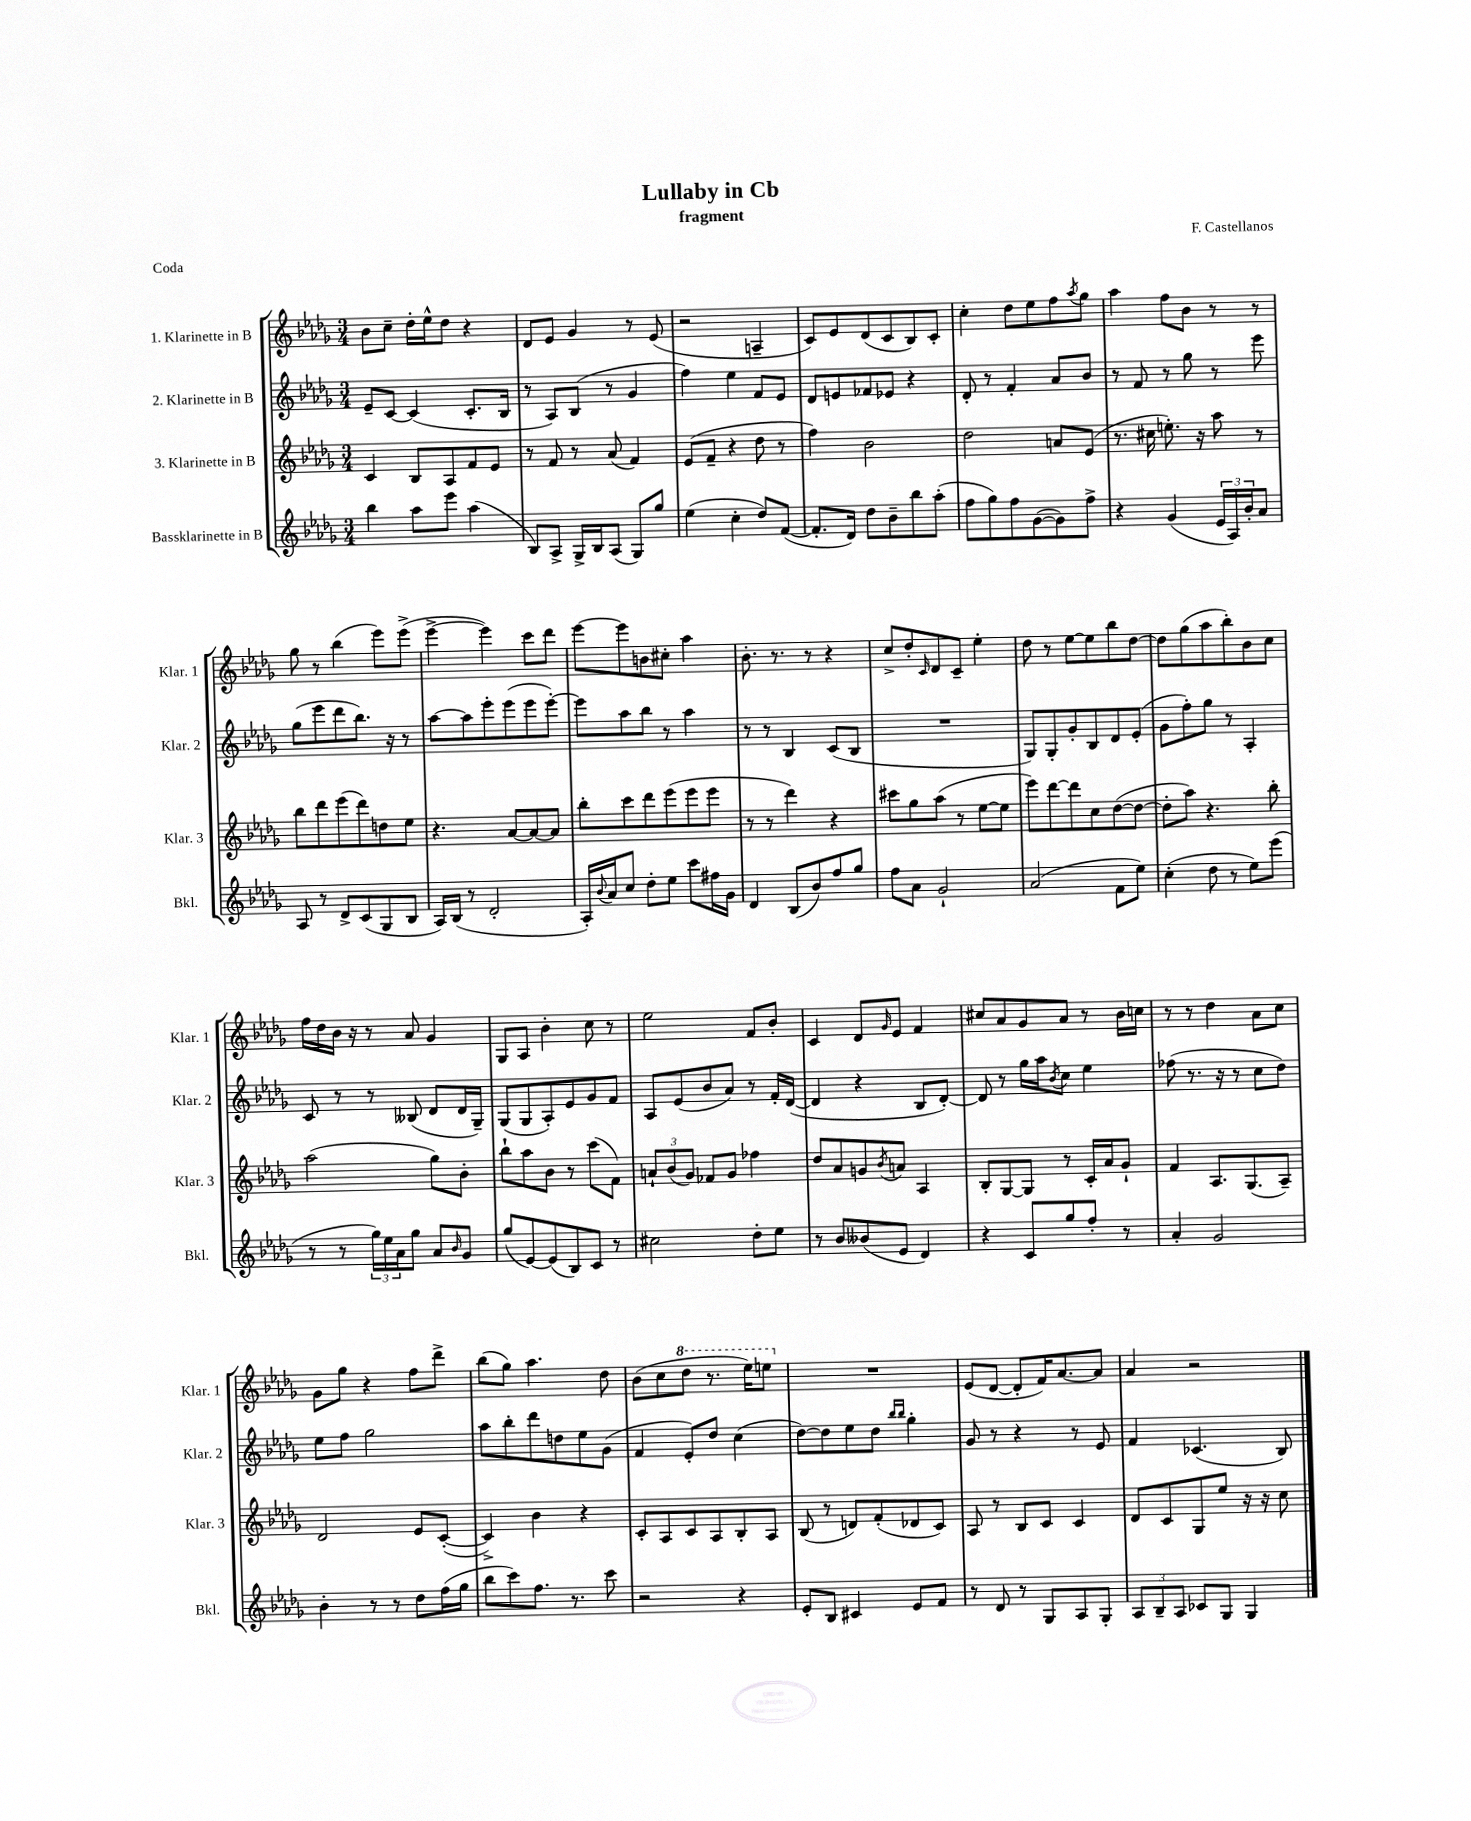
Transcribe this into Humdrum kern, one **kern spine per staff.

**kern	**kern	**kern	**kern
*staff4	*staff3	*staff2	*staff1
*clefG2	*clefG2	*clefG2	*clefG2
*k[b-e-a-d-g-]	*k[b-e-a-d-g-]	*k[b-e-a-d-g-]	*k[b-e-a-d-g-]
*M3/4	*M3/4	*M3/4	*M3/4
4bb-	4c	8e-~	8b-
.	.	[8c	8cc~
8aa-	8B-	(4c]	16dd-'
.	.	.	16ee-^^
8eee-	8A-	.	8dd-
(4aa-	8f	8.c'	4r
.	8e-	.	.
.	.	16B-	.
=	=	=	=
8B-)	8r	8r	8d-
8A-^	8f	8A-)	8e-
16G-^	8r	(8B-	4g-
16B-	.	.	.
(8A-	(8a-	8r	.
8G-)	4f)	4g-	8r
8gg-	.	.	(8e-
=	=	=	=
(4ee-	(8e-	4ff)	2r
.	8f~	.	.
4cc'	4r	4ee-	.
8dd-)	8dd-	8f	4A~
([8f	8r	8e-	.
=	=	=	=
8.f']	4ff)	8d-	8c)
.	.	8e	8e-
16d-)	.	.	.
8dd-	2b-	8f-	(8d-
8b-~	.	8e-	8c
8bb-	.	4r	8B-)
(8aa-'	.	.	8c'
=	=	=	=
8ff	2dd-	8d-'	4cc'
8gg-)	.	8r	.
8ff	.	4f'	8dd-
([8g-	.	.	8ee-
8g-])	8a	8a-	8ff
.	.	.	8qaa-
8ff^	(8e-	8b-	8gg-
=	=	=	=
4r	8.r	8r	4aa-
.	.	8f	.
.	16cc#	.	.
(4g-	8.ee')	8r	8ff
.	.	8gg-	8b-
.	16r	.	.
24e-	8aa-	8r	8r
24A-)	.	.	.
24b-'	.	.	.
8a-	8r	8eee-	8r
=	=	=	=
8A-	8bb-	(8gg-	8gg-
8r	8ddd-	8eee-	8r
8d-^	(8eee-	8ddd-	(4bb-
(8c	8ddd-)	8.bb-)	.
8G-	8dd	.	8eee-)
.	.	16r	.
8B-	8ee-	8r	(8eee-^
=	=	=	=
16A-)	4.r	[8aa-	[4eee-^
(16B-	.	.	.
8r	.	8aa-]	.
2d-'	.	8eee-'	4eee-])
.	[8a-	(8eee-	.
.	8a-_	8eee-	8ccc
.	8a-]	[8eee-')	8ddd-
=	=	=	=
16A-')	8bb-'	8eee-]	[8eee-
8qqb-	.	.	.
16a-	.	.	.
8cc	8ccc	8aa-	8eee-]
8dd-'	8ddd-	8bb-	8b
8ee-	(8eee-	8r	8cc#'
8ccc	8eee-	4aa-	4aa-
16ff#	8eee-	.	.
16g-	.	.	.
=	=	=	=
4d-	8r	8r	8.b-'
.	8r	8r	.
.	.	.	8.r
(8B-	4ddd-)	4B-	.
8b-)	.	.	8r
8ff	4r	(8c	4r
8gg-	.	8B-	.
=	=	=	=
8ff	8ccc#	2.r	8cc^
8a-	8gg-	.	8dd-'
.	.	.	16qqc
2g-`	(8aa-	.	8d-
.	8r	.	8c~
.	[8ee-	.	4ee-'
.	8ee-]	.	.
=	=	=	=
(2a-	8eee-)	8G-)	8dd-
.	[8ddd-	8G-'	8r
.	8ddd-]	8g-'	[8ee-
.	8cc	8B-	8ee-]
8f	([8dd-	8d-	8bb-
8ee-)	8dd-_	(8e-'	[8dd-
=	=	=	=
(4cc'	8dd-']	8g-	8dd-]
.	8aa-)	8ff')	(8gg-
8dd-	4.r	8gg-	8aa-
8r	.	8r	8bb-')
8ee-)	.	4A-'	8b-
(8eee-	8bb-'	.	8cc
=	=	=	=
8r	(2aa-	8c	16ff
.	.	.	16dd-
8r	.	8r	16b-
.	.	.	16r
24gg-)	.	8r	8r
24ee-	.	.	.
24a-	.	.	.
8gg-	.	(8B--	8a-
8a-	8gg-)	8d-	4g-
16qqb-	.	.	.
8g-	8b-'	16d-	.
.	.	16G-~)	.
=	=	=	=
(8gg-	8bb-`	(8G-	8G-
[8e-)	8aa-	8G-	8A-
(8e-]	8b-	8A-')	4b-'
8B-)	8r	8e-	.
8c	(8ccc	8g-	8cc
8r	8f)	8f	8r
=	=	=	=
2cc#	12a`	8A-	2ee-
.	(12b-	.	.
.	.	(8e-	.
.	12g-)	.	.
.	8f-	8b-	.
.	8g-	8a-)	.
8dd-'	4ff-	8r	8f
8ee-	.	16f'	8b-'
.	.	([16d-	.
=	=	=	=
8r	8dd-	4d-]	4c
8b-	8a-	.	.
(8b--	8g	4r	8d-
.	8qb-	.	16qqg-
8e-	8a	.	8e-
4d-)	4A-	8B-	4f
.	.	[8d-')	.
=	=	=	=
4r	8B-'	8d-]	8cc#
.	[8G-	8r	8a-
8c	8G-]	16gg-	8g-
.	.	16aa-	.
.	.	8qb-	.
8gg-	8r	8cc	8a-
8ff'	16c'	4ee-	8r
.	16a-	.	.
8r	8g-`	.	16b-
.	.	.	16cc
=	=	=	=
4a-'	4f	(8ff-	8r
.	.	8.r	8r
2g-	8.A-	.	4dd-
.	.	16r	.
.	.	8r	.
.	(8.G-	.	.
.	.	8cc	8a-
.	8A-~)	8dd-)	8cc
=	=	=	=
4b-'	2d-	8ee-	8g-
.	.	8ff	8gg-
8r	.	2gg-	4r
8r	.	.	.
8dd-	8e-	.	8ff
(16ff	([8c'	.	8ddd-^
16gg-	.	.	.
=	=	=	=
8bb-	4c^])	8aa-	(8bb-
8ccc)	.	8bb-'	8gg-)
8.ff	4b-	8ddd-	4.aa-
.	.	8dd	.
8.r	.	.	.
.	4r	8ee-	.
8ccc	.	(8g-	8dd-
=	=	=	=
2r	8c'	4f	(8b-
.	8A-	.	8cc
.	8c	8e-')	8ddd-
.	8A-	8dd-	8.r
4r	8B-'	(4cc	.
.	.	.	16eee-)
.	8A-	.	8eee
=	=	=	=
8e-'	(8B-	[8dd-)	2.r
8B-	8r	8dd-]	.
4c#	8d)	8ee-	.
.	(8f'	8dd-	.
.	.	16qqbb-	.
.	.	16qqbb-	.
8e-	8d-	4gg-'	.
8f	8c)	.	.
=	=	=	=
8r	8A-	8g-	(8e-
8d-	8r	8r	[8d-
8r	8B-	4r	8d-']
8G-	8c	.	16f)
.	.	.	[8.a-
8A-	4c	8r	.
8G-'	.	8e-	8a-]
=	=	=	=
12A-	8d-	4f	4a-
12B-~	.	.	.
.	8c	.	.
12A-	.	.	.
8c-	8G-	(4.c-	2r
8G-	8ee-	.	.
4G-	16r	.	.
.	16r	.	.
.	8cc	8B-)	.
==	==	==	==
*-	*-	*-	*-
